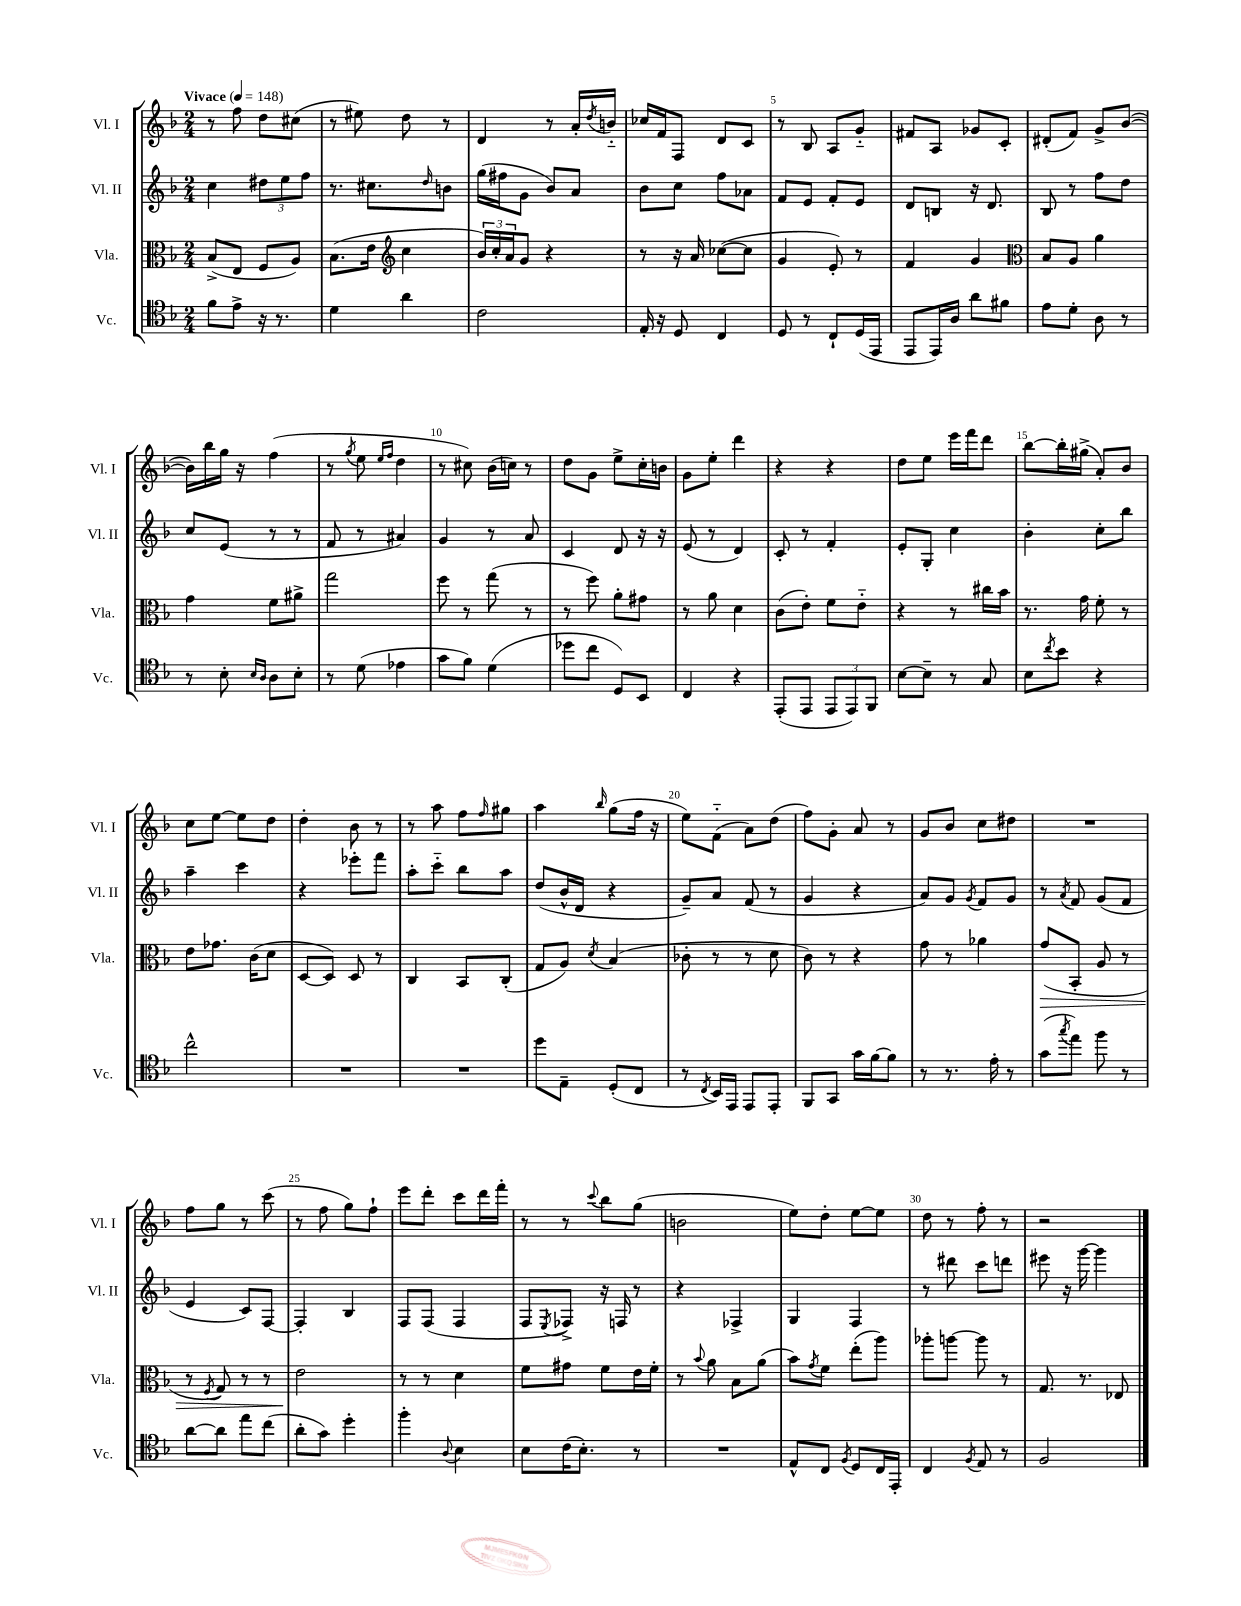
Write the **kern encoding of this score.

**kern	**kern	**dynam	**kern	**kern
*part4	*part3	*part3	*part2	*part1
*staff4	*staff3	*staff3	*staff2	*staff1
*I"Vc.	*I"Vla.	*	*I"Vl. II	*I"Vl. I
*I'Vc.	*I'Vla.	*	*I'Vl. II	*I'Vl. I
*clefC4	*clefC3	*	*clefG2	*clefG2
*k[b-]	*k[b-]	*	*k[b-]	*k[b-]
*M2/4	*M2/4	*	*M2/4	*M2/4
*MM148	*MM148	*	*MM148	*MM148
=1	=1	=1	=1	=1
!	!	!	!	!LO:TX:a:B:t=Vivace
8f\L	(8B-^/L	.	4cc\	8r
8e^\J	8E/J	.	.	8ff\
16r	8F/L	.	12dd#X\L	8dd\L
8.r	.	.	.	.
.	.	.	12ee\	.
.	8A/J)	.	.	(8cc#X\J
.	.	.	12ff\J	.
=2	=2	=2	=2	=2
4d\	(8.B-\L	.	8.r	8r
.	.	.	.	8ee#X\)
.	16e\Jk	.	8.cc#X\L	.
*	*clefG2	*	*	*
4a\	4cc\	.	.	8dd\
.	.	.	16qqdd/	.
.	.	.	8bn\J	8r
=3	=3	=3	=3	=3
2c\	24b-/LL)	.	(16gg\LL	4d/
.	24cc'/	.	.	.
.	.	.	16ff#X\J	.
.	24a/J	.	.	.
.	8g/J	.	8g\J	.
.	4r	.	8b-/L)	8r
.	.	.	8a/J	16a'/LL
.	.	.	.	8qdd/
.	.	.	.	16bn/JJ
=4	=4	=4	=4	=4
16E'/	8r	.	8b-\L	16cc-X/LL
16r	.	.	.	16f/J
8D/	16r	.	8cc\J	8F/J
.	16a/	.	.	.
4C/	([8cc-X\L	.	8ff\L	8d/L
.	8cc-\J]	.	8a-X\J	8c/J
=5	=5	=5	=5	=5
8D/	4g/	.	8f/L	8r
8r	.	.	8e/J	8B-/
8C`/L	8e'/)	.	8f'/L	8A/L
(16D/L	8r	.	8e/J	8g/J
16EE/JJ	.	.	.	.
=6	=6	=6	=6	=6
8EE/L	4f/	.	8d/L	8f#X/L
16EE/L)	.	.	8Bn/J	8A/J
16A/JJ	.	.	.	.
8a\L	4g/	.	16r	8g-X/L
.	.	.	8.d/	.
8f#X\J	.	.	.	8c'/J
=7	=7	=7	=7	=7
*	*clefC3	*	*	*
8e\L	8B-/L	.	8B-/	(8d#X'/L
8d'\J	8A/J	.	8r	8f/J)
8A\	4a\	.	8ff\L	8g^/L
8r	.	.	8dd\J	([8b-/J
!!LO:LB:g=z
=8	=8	=8	=8	=8
8r	4g\	.	8cc/L	16b-\LL])
.	.	.	.	16bb-\
8B-'\	.	.	(8e/J	16gg\JJ
.	.	.	.	16r
16qqB-/LL	.	.	.	.
16qqA/JJ	.	.	.	.
8A\L	8f\L	.	8r	(4ff\
8B-'\J	8a#X^\J	.	8r	.
=9	=9	=9	=9	=9
8r	2gg\	.	8f/	8r
.	.	.	.	8qgg/
(8d\	.	.	8r	8ee\
.	.	.	.	16qqee/LL
.	.	.	.	16qqff/JJ
4e-X\	.	.	4a#X/)	4dd\
=10	=10	=10	=10	=10
8g\L	8ff\	.	4g/	8r
8f\J)	8r	.	.	8cc#X\)
(4d\	(8gg\	.	8r	(16b-\LL
.	.	.	.	16ccn\JJ)
.	8r	.	8a/	8r
=11	=11	=11	=11	=11
8dd-X\L	8r	.	4c/	8dd\L
8cc\J	8ff\)	.	.	8g\J
8D/L)	8a'\L	.	8d/	8ee^\L
8BB-/J	8g#X\J	.	16r	16cc'\L
.	.	.	16r	16bn\JJ
=12	=12	=12	=12	=12
4C/	8r	.	(8e/	8g\L
.	8a\	.	8r	8ee'\J
4r	4d\	.	4d/)	4ddd\
=13	=13	=13	=13	=13
(8EE'/L	(8c\L	.	8c'/	4r
8EE/J	8e'\J)	.	8r	.
12EE/L	8f\L	.	4f'/	4r
12EE/)	.	.	.	.
.	8e\J	.	.	.
12FF/J	.	.	.	.
=14	=14	=14	=14	=14
[8B-\L	4r	.	8e'/L	8dd\L
8B-~\J]	.	.	8G'/J	8ee\J
8r	8r	.	4cc\	16eee\LL
.	.	.	.	16fff\J
8G/	16cc#X\LL	.	.	8ddd\J
.	16b-\JJ	.	.	.
=15	=15	=15	=15	=15
8B-\L	8.r	.	4b-'\	[8bb-\L
8qcc/	.	.	.	.
8b-\J	.	.	.	16bb-'\L]
.	16g\	.	.	(16gg#X^\JJ
4r	8f'\	.	8cc'\L	8a'/L)
.	8r	.	8bb-\J	8b-/J
!!LO:LB:g=z
=16	=16	=16	=16	=16
2cc^^\	8e\L	.	4aa~\	8cc\L
.	8.g-X\J	.	.	[8ee\J
.	.	.	4ccc\	8ee\L]
.	(16c\KL	.	.	.
.	8d\J	.	.	8dd\J
=17	=17	=17	=17	=17
2r	[8D/L	.	4r	4dd'\
.	8D/J])	.	.	.
.	8D/	.	8eee-X'\L	8b-\
.	8r	.	8fff\J	8r
=18	=18	=18	=18	=18
2r	4C/	.	8aa'\L	8r
.	.	.	8ccc\J	8aa\
.	8BB-/L	.	8bb-\L	8ff\L
.	.	.	.	16qqff/
.	(8C'/J	.	8aa\J	8gg#X\J
=19	=19	=19	=19	=19
8dd\L	8G/L	.	(8dd/L	4aa\
8E~\J	8A/J)	.	16b-^^/L	.
.	.	.	16d/JJ	.
.	8qd/	.	.	16qqbb-/
(8D'/L	(4B-/	.	4r	(8gg\L
8C/J	.	.	.	16ff\Jk
.	.	.	.	16r
=20	=20	=20	=20	=20
8r	8c-X'\	.	8g~/L)	8ee\L)
8qC/	.	.	.	.
16BB-/LL)	8r	.	8a/J	(8f\J
16EE/JJ	.	.	.	.
8EE/L	8r	.	(8f/	8a\L)
8EE'/J	8d\	.	8r	(8dd\J
=21	=21	=21	=21	=21
8FF/L	8c\)	.	4g/	8ff\L)
8GG/J	8r	.	.	8g'\J
16g\LL	4r	.	4r	8a/
[16f\J	.	.	.	.
8f\J]	.	.	.	8r
=22	=22	=22	=22	=22
8r	8g\	.	8a/L)	8g/L
8.r	8r	.	8g/J	8b-/J
.	.	.	8qg/	.
.	4a-X\	.	8f/L	8cc\L
16e'\	.	.	.	.
8r	.	.	8g/J	8dd#X\J
=23	=23	=23	=23	=23
!	!	!LO:HP:b	!	!
(8g\L	(8g/L	>	8r	2r
8qgg/	.	.	8qa/	.
8ee\J)	8BB-'/J	.	8f/	.
8ff\	8A/	.	(8g/L	.
8r	8r	.	8f/J	.
!!LO:LB:g=z
=24	=24	=24	=24	=24
[8a\L	8r	.	4e/	8ff\L
.	8qF/	.	.	.
8a\J]	8G/)	.	.	8gg\J
8ee\L	8r	.	8c/L)	8r
(8cc\J	8r	.	[8F/J	(8ccc\
=25	=25	=25	=25	=25
8a'\L	2e\	.	4F'/]	8r
8g\J)	.	.	.	8ff\
4dd'\	.	.	4B-/	8gg\L)
.	.	.	.	8ff`\J
.	.	]	.	.
=26	=26	=26	=26	=26
4ff'\	8r	.	8F/L	8eee\L
.	8r	.	(8F/J	8ddd'\J
8qqA/	.	.	.	.
4B-\	4d\	.	4F/	8ccc\L
.	.	.	.	16ddd\L
.	.	.	.	16fff'\JJ
=27	=27	=27	=27	=27
8B-\L	8f\L	.	8F/L	8r
.	.	.	8qE/	.
(16c\K	8g#X\J	.	8F-X^/J)	8r
8.B-'\J)	.	.	.	.
.	.	.	.	8qqccc/
.	8f\L	.	16r	8bb-\L
.	.	.	16Fn/	.
8r	16e\L	.	8r	(8gg\J
.	16f'\JJ	.	.	.
=28	=28	=28	=28	=28
2r	8r	.	4r	2bn\
.	8qqb-/	.	.	.
.	8a\	.	.	.
.	8B-\L	.	4F-X^/	.
.	(8a\J	.	.	.
=29	=29	=29	=29	=29
8E^^/L	8b-\L)	.	4G/	8ee\L)
.	8qg/	.	.	.
8C/J	8f\J	.	.	8dd'\J
8qF/	.	.	.	.
8D/L	(8ee'\L	.	4F/	[8ee\L
16C/L	8aa\J)	.	.	8ee\J]
16EE'/JJ	.	.	.	.
=30	=30	=30	=30	=30
4C/	8aa-X'\L	.	8r	8dd\
.	[8aan\J	.	8ddd#X\	8r
8qF/	.	.	.	.
8E/	8aa\]	.	8ccc\L	8ff'\
8r	8r	.	8dddn\J	8r
=31	=31	=31	=31	=31
2F/	8.G/	.	8eee#X\	2r
.	.	.	16r	.
.	8.r	.	[16ggg\	.
.	.	.	4ggg\]	.
.	8E-X/	.	.	.
==	==	==	==	==
*-	*-	*-	*-	*-
